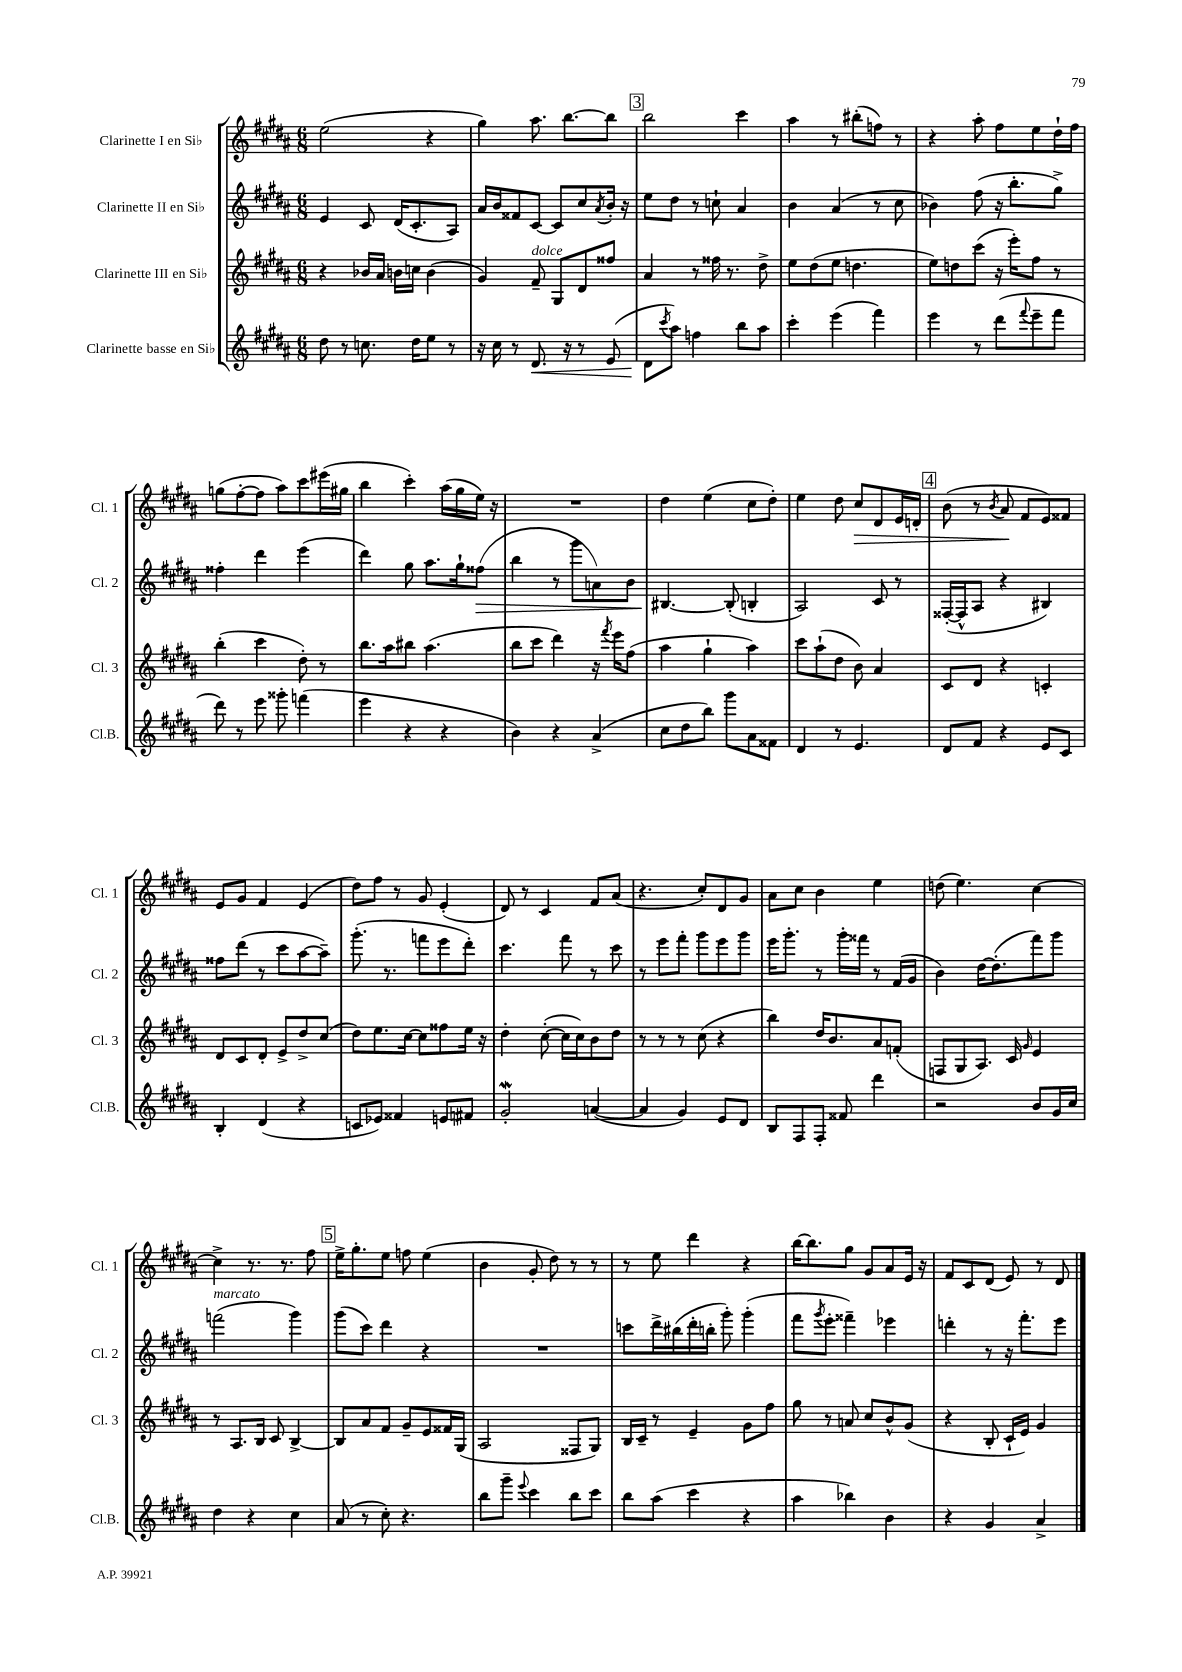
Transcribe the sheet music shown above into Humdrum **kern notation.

**kern	**kern	**kern	**kern
*staff4	*staff3	*staff2	*staff1
*clefG2	*clefG2	*clefG2	*clefG2
*k[f#c#g#d#a#]	*k[f#c#g#d#a#]	*k[f#c#g#d#a#]	*k[f#c#g#d#a#]
*M6/8	*M6/8	*M6/8	*M6/8
8dd#	4r	4e	(2ee
8r	.	.	.
8.cc	16b-	8c#	.
.	16a#	.	.
.	16b	(16d#	.
16dd#	16cc	8.c#'	.
8ee	(4b	.	4r
8r	.	8A#)	.
=	=	=	=
16r	4g#)	16a#	4gg#)
16cc#	.	16b	.
8r	.	8f##	.
8.d#	8f#~	[8c#	8.aa#
.	8G#	8c#]	.
16r	.	.	[8.bb
8r	8d#	8cc#	.
.	.	8qa#	.
(8e	8ff##	16b'	8bb]
.	.	16r	.
=	=	=	=
8d#	4a#	8ee	2bb
8qccc#	.	.	.
8aa#)	.	8dd#	.
4ff	8r	8r	.
.	16ff##	8cc`	.
.	8.r	.	.
8bb	.	4a#	4ccc#
8aa#	8dd#^	.	.
=	=	=	=
4ccc#'	8ee	4b	4aa#
.	(8dd#	.	.
(4eee	8ee	(4a#	8r
.	4.dd	.	(8bb#'
4fff#)	.	8r	8ff)
.	.	8cc#	8r
=	=	=	=
4eee	8ee)	4b-)	4r
.	8dd	.	.
8r	(8ccc#	(8ff#	8aa#'
(8ddd#	16r	16r	8ff#
.	16eee')	8.bb'	.
8qqfff#	.	.	.
8eee~	8ff#	.	8ee
8fff#	8r	8gg#^)	16dd#`
.	.	.	16ff#
=	=	=	=
8ddd#)	(4bb'	4ff##'	(8gg
8r	.	.	[8ff#'
8eee	4ccc#	4ddd#	8ff#]
8ggg##'	.	.	8aa#)
(4fff	8dd#')	(4eee	8ccc#
.	8r	.	(16eee#
.	.	.	16gg#
=	=	=	=
4eee	8.bb	4ddd#)	4bb
.	16aa#	.	.
4r	8bb#	8gg#	4ccc#')
.	(4.aa#	8.aa#	.
4r	.	.	(16aa#
.	.	16gg#`	16gg#
.	.	(8ff##	16ee)
.	.	.	16r
=	=	=	=
4b)	8bb	4bb	2.r
.	8ccc#	.	.
4r	4ddd#)	8r	.
.	.	8ggg#	.
(4a#^	16r	8a)	.
.	8qfff#	.	.
.	16eee	.	.
.	(8ff#	8b	.
=	=	=	=
8cc#	4aa#	[4.B#	4dd#
8dd#	.	.	.
8bb)	4gg#`	.	(4ee
8ggg#	.	(8B#']	.
8a#	4aa#)	4B'	8cc#
8f##	.	.	8dd#')
=	=	=	=
4d#	8ccc#	2A#)	4ee
.	(8aa#`	.	.
8r	8dd#	.	8dd#
4.e	8b)	.	8cc#
.	4a#	8c#	8d#
.	.	8r	16e
.	.	.	16d'
=	=	=	=
8d#	8c#	([16F##'	(8b
.	.	16F##^^]	.
8f#	8d#	8A#	8r
.	.	.	8qb
4r	4r	4r	8a#
.	.	.	8f#
8e	4c'	4B#)	8e)
8c#	.	.	8f##
=	=	=	=
4B'	8d#	8ff##	8e
.	8c#	(8ddd#	8g#
(4d#	8d#'	8r	4f#
.	8e^	8ccc#	.
4r	8dd#^	[8aa#	(4e
.	(8cc#	8aa#~])	.
=	=	=	=
8c	8dd#)	(8.ggg#'	8dd#)
8e-)	8.ee	.	8ff#
.	.	8.r	.
4f##	.	.	8r
.	[16cc#	.	.
.	8cc#]	8fff	8g#
8e	8ff##	8eee	(4e'
8f#	16ee	8ddd#')	.
.	16r	.	.
=	=	=	=
2g#'	4dd#'	4.ccc#	8d#)
.	.	.	8r
.	([8cc#'	.	4c#
.	16cc#]	8fff#	.
.	16cc#)	.	.
([4a	8b	8r	8f#
.	8dd#	8ccc#	(8a#
=	=	=	=
4a]	8r	8r	4.r
.	8r	8eee	.
4g#)	8r	8fff#'	.
.	(8cc#	8ggg#	8cc#')
8e	4r	8eee	8d#
8d#	.	8ggg#	8g#
=	=	=	=
8B	4bb)	16eee	8a#
.	.	8.ggg#'	.
8F#	.	.	8cc#
8F#'	16dd#	8r	4b
.	8.b	.	.
8f##	.	16ggg#'	.
.	.	16fff##	.
4ddd#	8a#	8r	4ee
.	(8f'	(16f#	.
.	.	16g#	.
=	=	=	=
2r	8F	4b)	(8dd
.	8G#	.	4.ee)
.	8.A#)	[16dd#	.
.	.	(8.dd#']	.
.	16c#	.	.
.	16qqg#	.	.
8b	4e	8fff#)	[4cc#
16g#	.	8ggg#	.
16cc#	.	.	.
=	=	=	=
4dd#	8r	(2fff	4cc#^]
.	8.A#	.	.
4r	.	.	8.r
.	16B	.	.
.	8c#	.	.
.	.	.	8.r
4cc#	[4B^	4ggg#)	.
.	.	.	8ff#
=	=	=	=
(8a#	8B]	(8ggg#	16ee^
.	.	.	8.gg#'
8r	8a#	8ccc#)	.
8cc#')	8f#	4ddd#	8ee
4.r	8g#~	.	8ff
.	8e	4r	(4ee
.	16f##	.	.
.	(16G#	.	.
=	=	=	=
8bb	2A#	2.r	4b
8ggg#~	.	.	.
8qqeee	.	.	.
4ccc#	.	.	8g#'
.	.	.	8dd#)
8bb	8F##	.	8r
8ccc#	8G#)	.	8r
=	=	=	=
8bb	16B	8ccc	8r
.	16c#~	.	.
(8aa#	8r	16ddd#^	8ee
.	.	(16bb#	.
4ccc#	4e~	16ddd#'	4ddd#
.	.	16bb'	.
.	.	8ggg#')	.
4r	8g#	(4ggg#'	4r
.	8ff#	.	.
=	=	=	=
4aa#	8gg#	8fff#	[16bb
.	.	.	8.bb]
.	.	8qggg#	.
.	8r	8eee'	.
4bb-)	8a	4fff##~)	8gg#
.	8cc#	.	8g#
4b	8b^^	4eee-	8a#
.	(8g#	.	16e
.	.	.	16r
=	=	=	=
4r	4r	4ddd'	8f#
.	.	.	8c#
4g#	8B'	8r	(8d#
.	16c#`	16r	8e)
.	16e)	8.fff#'	.
4a#^	4g#	.	8r
.	.	8eee	8d#
==	==	==	==
*-	*-	*-	*-
